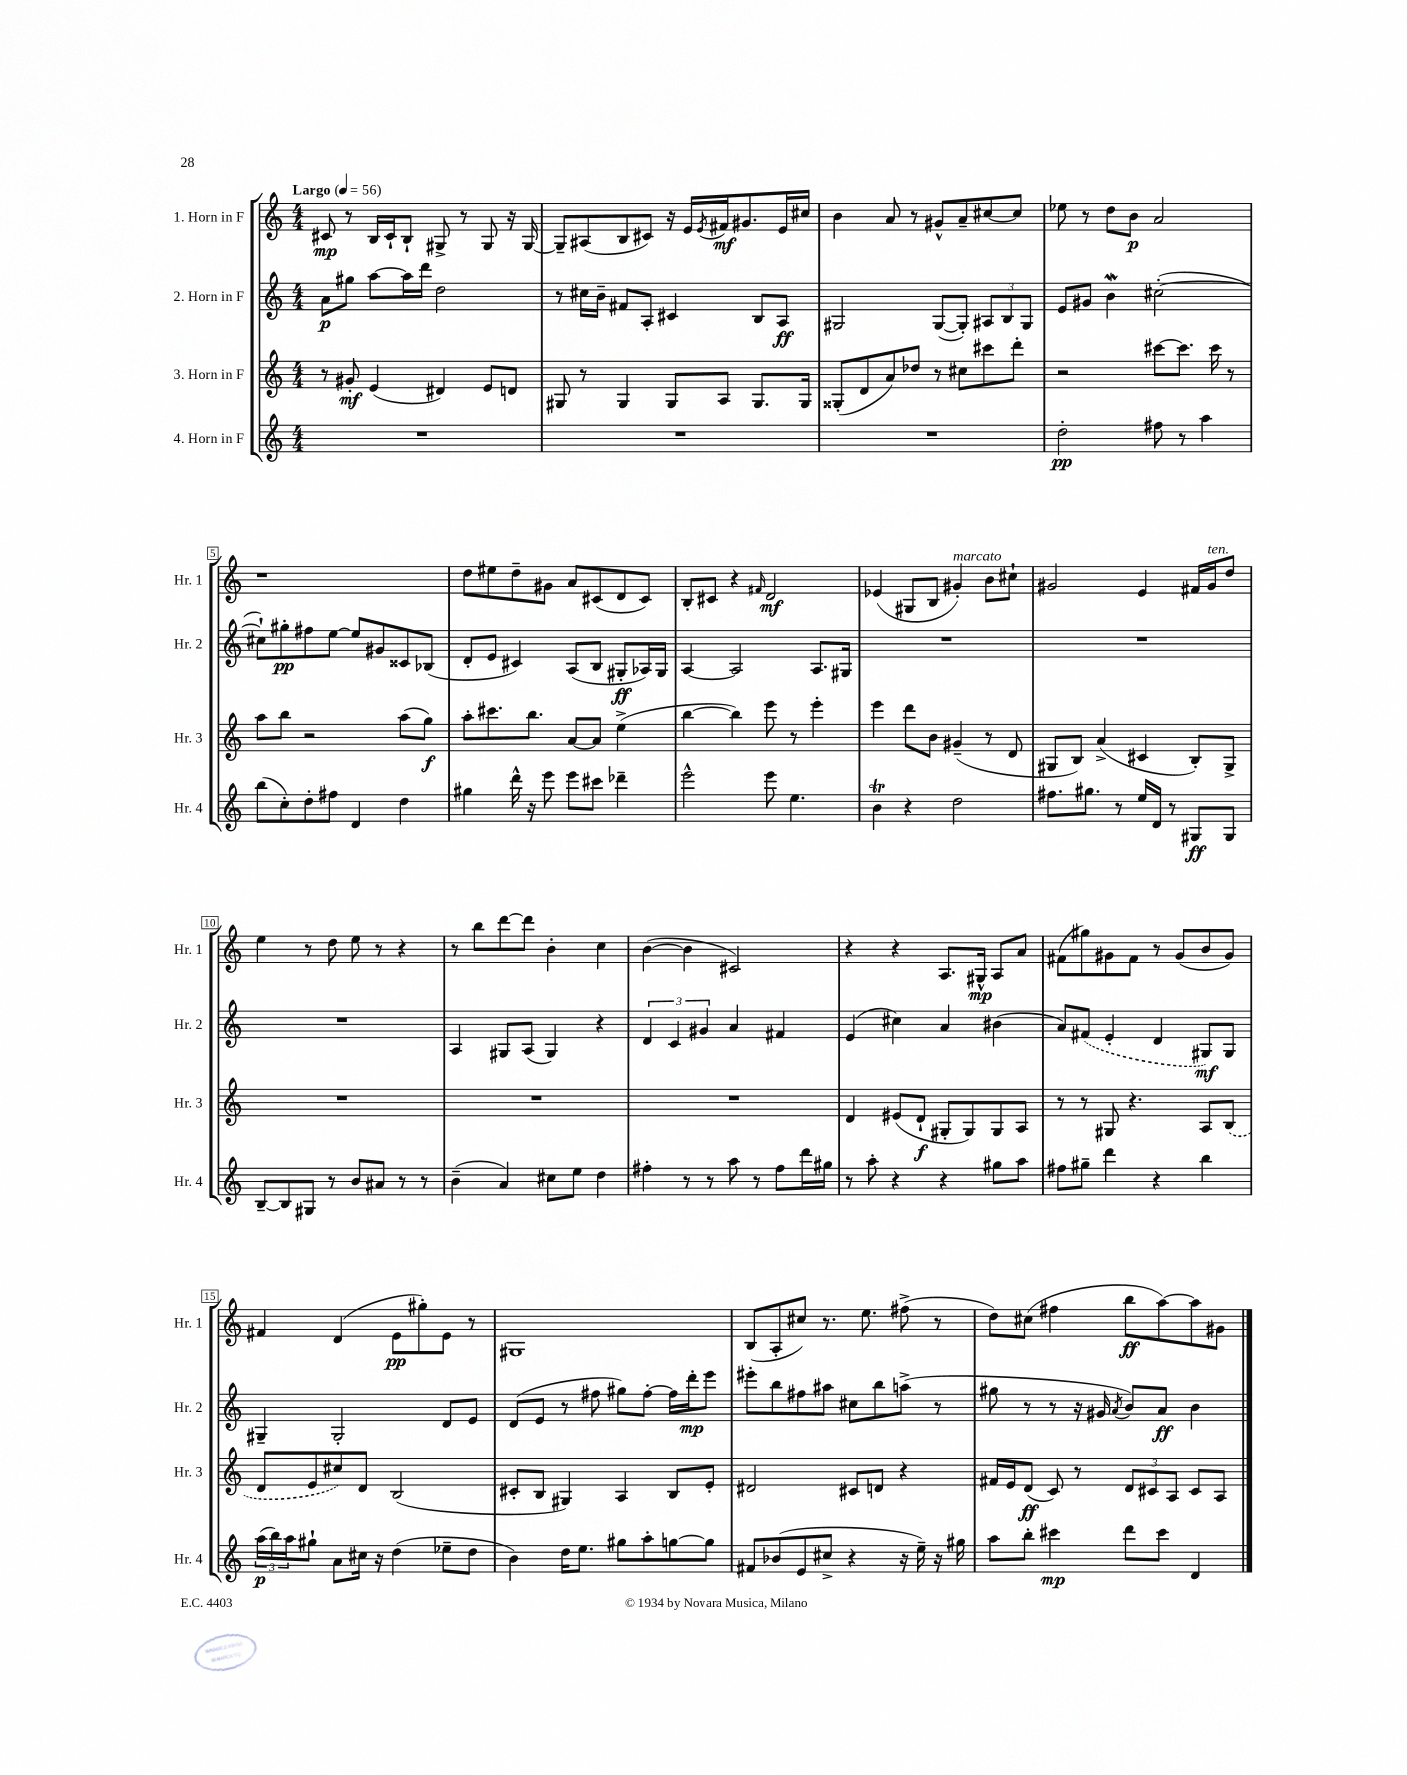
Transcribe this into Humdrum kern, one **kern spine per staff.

**kern	**kern	**kern	**kern
*staff4	*staff3	*staff2	*staff1
*clefG2	*clefG2	*clefG2	*clefG2
*k[]	*k[]	*k[]	*k[]
*M4/4	*M4/4	*M4/4	*M4/4
*MM56	*MM56	*MM56	*MM56
1r	8r	8a\L	8c#/
.	8g#'/	8gg#\J	8r
.	(4e/	[8aa\L	16B/LL
.	.	.	16c#`/J
.	.	16aa\]L	8B`/J
.	.	16ddd\JJ	.
.	4d#/)	2dd\	8G#^/
.	.	.	8r
.	8e/L	.	8G#/
.	8d/J	.	16r
.	.	.	[16G#/
=	=	=	=
1r	8G#/	8r	8G#~/]L
.	8r	16cc#\LL	(8A#/
.	.	16b~\JJ	.
.	4G#/	8f#/L	8B/
.	.	8A'/J	8c#/J)
.	8G#/L	4c#/	16r
.	.	.	16e/LL
.	.	.	8qe/
.	8A/J	.	16f#/J
.	.	.	8.g#/
.	8.G#/L	8B/L	.
.	.	8A/J	16e/L
.	16G#/Jk	.	16cc#/JJ
=	=	=	=
1r	(8G##'/L	2G#/	4b\
.	8d/	.	.
.	8a/)	.	8a/
.	8dd-/J	.	8r
.	8r	([8G#/L	8g#^^/L
.	8cc#\L	8G#'/]J)	8a~/
.	8ccc#\	12A#/L	[8cc#/
.	.	12B/	.
.	8ddd'\J	.	8cc#/]J
.	.	12G#/J	.
=	=	=	=
2dd'\	2r	8e/L	8ee-\
.	.	8g#/J	8r
.	.	4b\	8dd\L
.	.	.	8b\J
8ff#\	[8ccc#\L	([2cc#'\	2a/
8r	8.ccc#\]J	.	.
4aa\	.	.	.
.	16ccc#\	.	.
.	8r	.	.
=	=	=	=
(8bb\L	8aa\L	8cc#`\]L)	1r
8cc'\)	8bb\J	8gg#'\	.
8dd'\	2r	8ff#\	.
8ff#\J	.	[8ee\J	.
4d/	.	8ee/]L	.
.	.	8g#/	.
4dd\	(8aa\L	8c##/	.
.	8gg\J)	(8B-/J	.
=	=	=	=
4gg#\	8aa'\L	8d'/L	8dd\L
.	8.ccc#\	8e/J	8ee#\
16ddd^^\	.	4c#/)	8dd~\
16r	8.bb\J	.	.
8eee\	.	.	8g#\J
8eee\L	[8a/L	(8A/L	8a/L
8ccc#\J	8a/]J	8B/J	(8c#/
4ddd-~\	(4ee^\	8G#'/L	8d/
.	.	16A-/L)	8c#/J)
.	.	16G#/JJ	.
=	=	=	=
2eee^^\	[4bb\	[4A/	8B'/L
.	.	.	8c#/J
.	4bb\])	2A/]	4r
.	.	.	16qqf#/
8eee\	8eee\	.	2d/
4.ee\	8r	.	.
.	4eee'\	8.A/L	.
.	.	16G#/Jk	.
=	=	=	=
4b\	4eee\	1r	(4e-/
4r	8ddd\L	.	8G#/L
.	8b\J	.	8B/J
2dd\	(4g#~/	.	4g#'/)
.	8r	.	8b\L
.	8d/	.	8cc#`\J
=	=	=	=
8.ff#\L	8G#/L	1r	2g#/
.	8B/J)	.	.
8.gg#\J	.	.	.
.	(4a^/	.	.
8r	.	.	.
16ee/LL	4c#/	.	4e/
16d/JJ	.	.	.
8r	.	.	.
8G#/L	8B'/L)	.	16f#/LL
.	.	.	16g#/J
8G#/J	8G#^/J	.	8dd/J
=	=	=	=
[8B~/L	1r	1r	4ee\
8B/]	.	.	.
8G#/J	.	.	8r
8r	.	.	8dd\
8b/L	.	.	8ee\
8a#/J	.	.	8r
8r	.	.	4r
8r	.	.	.
=	=	=	=
(4b~\	1r	4A/	8r
.	.	.	8bb\L
4a/)	.	8G#/L	[8ddd\
.	.	(8A/J	8ddd\]J
8cc#\L	.	4G#/)	4b'\
8ee\J	.	.	.
4dd\	.	4r	4cc\
=	=	=	=
4ff#'\	1r	6d/	([4b\
.	.	6c/	.
8r	.	.	4b\]
.	.	6g#/	.
8r	.	.	.
8aa\	.	4a/	2c#/)
8r	.	.	.
8ff#\L	.	4f#/	.
16ddd\L	.	.	.
16gg#\JJ	.	.	.
=	=	=	=
8r	4d/	(4e/	4r
8aa'\	.	.	.
4r	(8e#/L	4cc#\)	4r
.	8d`/J	.	.
4r	8G#'/L	4a/	8.A/L
.	8G#/)	.	.
.	.	.	16G#^^/Jk
8gg#\L	8G#/	(4b#\	8A/L
8aa\J	8A/J	.	8a/J
=	=	=	=
8ff#\L	8r	8a/L)	(8f#\L
8gg#~\J	8r	(8f#/J	8gg#\)
4ddd\	8G#/	4e'/	8g#\
.	4.r	.	8f#\J
4r	.	4d/	8r
.	.	.	(8g#/L
4bb\	8A/L	8G#/L)	8b/
.	(8B/J	8G#/J	8g#/J)
=	=	=	=
(24aa\LL	8d/L	4G#~/	4f#/
24bb\)	.	.	.
24aa\J	.	.	.
8gg#`\J	8e/	.	.
8a\L	8cc#/)	2G#'/	(4d/
16cc#\Jk	8d/J	.	.
16r	.	.	.
(4dd\	(2B/	.	8e\L
.	.	.	8gg#'\)
8ee-~\L	.	8d/L	8e\J
8dd\J	.	8e/J	8r
=	=	=	=
4b\)	8c#'/L	(8d/L	1G#
.	8B/J	8e/J	.
16dd\LK	4G#/)	8r	.
8.ee\J	.	.	.
.	.	8ff#\	.
8gg#\L	4A/	8gg#\L)	.
8aa'\	.	[8ff#'\J	.
[8gg\	8B/L	16ff#\]LL	.
.	.	16ddd'\J	.
8gg\]J	8e'/J	8eee\J	.
=	=	=	=
8f#/L	2d#/	8eee#'\L	(8B/L
(8b-/	.	8bb\	8A'/
8e/	.	8ff#\	8cc#/J)
8cc#^/J	.	8aa#\J	8.r
4r	8c#/L	8cc#\L	.
.	.	.	8.ee\
.	8d/J	8bb\	.
16r	4r	(8aa^\J	(8ff#^\
16ee~\)	.	.	.
16r	.	8r	8r
16gg#\	.	.	.
=	=	=	=
8aa\L	16f#/LL	8gg#\	8dd\L)
.	16e/J	.	.
8bb'\J	(8d/J	8r	(8cc#\J
4ccc#\	8c/)	8r	4ff#\
.	8r	16r	.
.	.	16g#/	.
.	.	8qa/	.
8ddd\L	12d/L	8b/L)	8bb\L
.	12c#/	.	.
8ccc#\J	.	8a/J	[8aa\)
.	12A/J	.	.
4d/	8c#/L	4b\	8aa\]
.	8A/J	.	8g#\J
==	==	==	==
*-	*-	*-	*-
